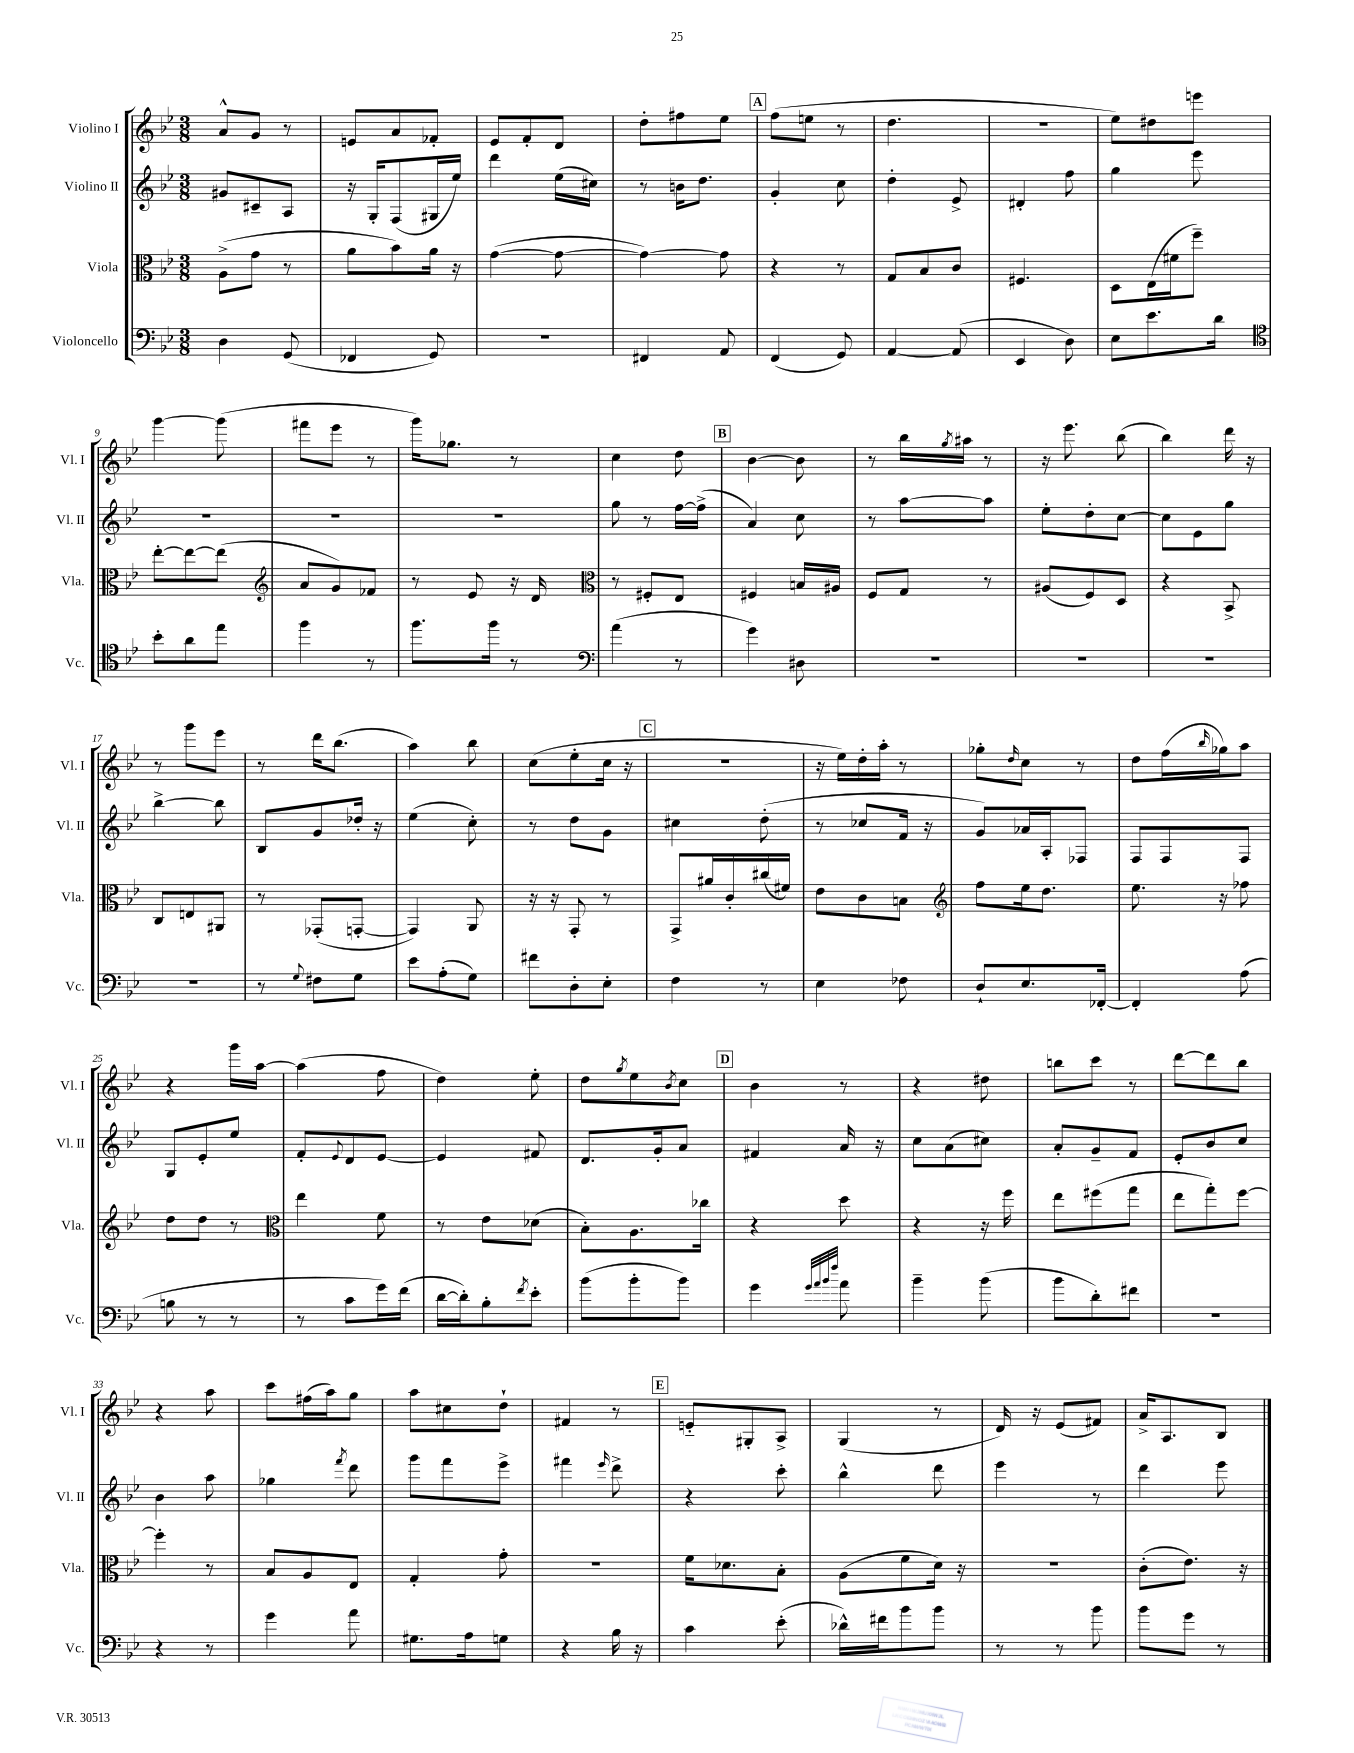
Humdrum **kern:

**kern	**kern	**kern	**kern
*staff4	*staff3	*staff2	*staff1
*clefF4	*clefC3	*clefG2	*clefG2
*k[b-e-]	*k[b-e-]	*k[b-e-]	*k[b-e-]
*M3/8	*M3/8	*M3/8	*M3/8
4D	(8A^	8g#	8a^^
.	8g	8c#~	8g
(8GG	8r	8A	8r
=	=	=	=
4FF-	8a	16r	8e
.	.	16G'	.
.	8b-)	(8F	8a
8GG)	16a	16G#	8f-'
.	16r	16ee-)	.
=	=	=	=
4.r	([4g	4ddd	8e-
.	.	.	8f'
.	8g_	(16ee-	8d
.	.	16cc#)	.
=	=	=	=
4FF#	4g_)	8r	8dd'
.	.	16b	8ff#
.	.	8.dd	.
8AA	8g]	.	8ee-
=	=	=	=
(4FF	4r	4g'	(8ff
.	.	.	8ee
8GG)	8r	8cc	8r
=	=	=	=
[4AA	8G	4dd'	4.dd
.	8B-	.	.
(8AA]	8c	8e-^	.
=	=	=	=
4EE-	4.F#	4d#'	4.r
8D)	.	8ff	.
=	=	=	=
8E-	8D	4gg	8ee-)
8.e-	(16E-	.	8dd#
.	16f#	.	.
.	8ff~)	8eee-	8eee
16d	.	.	.
=	=	=	=
*clefC4	*	*	*
8b-'	[8ee-'	4.r	[4ggg
8a	8ee-_	.	.
8ee-	(8ee-]	.	(8ggg]
=	=	=	=
*	*clefG2	*	*
4ff	8a	4.r	8fff#
.	8g)	.	8eee-
8r	8f-	.	8r
=	=	=	=
8.ff	8r	4.r	16ggg)
.	.	.	8.gg-
.	8e-	.	.
16ff	.	.	.
8r	16r	.	8r
.	16d	.	.
=	=	=	=
*clefF4	*clefC3	*	*
(4a	8r	8gg	4cc
.	8F#'	8r	.
8r	8E-	[16ff	8dd
.	.	(16ff^]	.
=	=	=	=
4g)	4F#	4a)	[4b-
8D#	16B	8cc	8b-]
.	16A#	.	.
=	=	=	=
4.r	8F	8r	8r
.	8G	[8aa	16bb-
.	.	.	8qgg
.	.	.	16aa#
.	8r	8aa]	8r
=	=	=	=
4.r	(8A#	8ee-'	16r
.	.	.	8.eee-
.	8F)	8dd'	.
.	8D	[8cc	(8bb-
=	=	=	=
4.r	4r	8cc]	4bb-)
.	.	8e-	.
.	8BB-^	8gg	16ddd
.	.	.	16r
=	=	=	=
4.r	8C	[4bb-^	8r
.	8E	.	8ggg
.	8AA#	8bb-]	8eee-
=	=	=	=
8r	8r	8B-	8r
8qqG	.	.	.
8F#	(8GG-'	8g	16ddd
.	.	.	(8.bb-
8G	[8GG'	16dd-'	.
.	.	16r	.
=	=	=	=
8e-	4GG])	(4ee-	4aa)
(8A'	.	.	.
8G)	8AA	8cc')	8bb-
=	=	=	=
8f#	16r	8r	(8cc
.	16r	.	.
8D'	8GG'	8dd	8ee-'
8E-'	8r	8g	16cc
.	.	.	16r
=	=	=	=
4F	8GG^	4cc#	4.r
.	16a#	.	.
.	16c'	.	.
8r	(16cc#	(8dd'	.
.	16f#)	.	.
=	=	=	=
4E-	8e-	8r	16r
.	.	.	16ee-)
.	8c	8cc-	16dd'
.	.	.	16aa'
8F-	8B	16f	8r
.	.	16r	.
=	=	=	=
*	*clefG2	*	*
8D`	8ff	8g)	8gg-'
.	.	.	16qqdd
8.E-	16ee-	16a-	8cc
.	8.dd	16A'	.
.	.	8F-	8r
[16FF-'	.	.	.
=	=	=	=
4FF-']	8.ee-	8F	8dd
.	.	8F	(16ff
.	.	.	16qqbb-
.	16r	.	16gg-)
(8A	8ff-	8F	8aa
=	=	=	=
8B	8dd	8G	4r
8r	8dd	8e-'	.
8r	8r	8ee-	16ggg
.	.	.	[16aa
=	=	=	=
*	*clefC3	*	*
8r	4ee-	8f'	(4aa]
.	.	8qqe-	.
8c	.	8d	.
16g)	8f	[8e-	8ff
(16f	.	.	.
=	=	=	=
[16d	8r	4e-]	4dd)
16d'])	.	.	.
8B-'	8e-	.	.
8qf	.	.	.
8e-'	(8d-	8f#	8ee-'
=	=	=	=
(8b-	8B-')	8.d	8dd
.	.	.	8qgg
8b-'	8.A	.	8ee-
.	.	16g'	.
.	.	.	8qb-
8b-)	.	8a	8cc
.	16cc-	.	.
=	=	=	=
4g	4r	4f#	4b-
32qqg	.	.	.
32qqa	.	.	.
32qqb-	.	.	.
32qqff	.	.	.
8a	8dd	16a	8r
.	.	16r	.
=	=	=	=
4b-~	4r	8cc	4r
.	.	(8a	.
(8b-	16r	8cc#)	8dd#
.	16ff	.	.
=	=	=	=
8b-	8ee-	8a'	8bb
8d')	(8ff#	8g~	8ccc
8f#	8gg	8f	8r
=	=	=	=
4.r	8ee-	8e-'	[8ddd
.	8gg')	8b-	8ddd]
.	[8ff	8cc	8bb-
=	=	=	=
4r	4ff']	4b-	4r
8r	8r	8aa	8aa
=	=	=	=
4g	8B-	4gg-	8ccc
.	8A	.	(16ff#
.	.	.	16aa)
.	.	8qfff	.
8a	8E-	8ddd	8gg
=	=	=	=
8.G#	4G'	8ggg	8aa
.	.	8fff	8cc#
16A	.	.	.
8G	8g'	8eee-^	8dd`
=	=	=	=
4r	4.r	4fff#	4f#
.	.	16qqeee-	.
16B-	.	8ddd^	8r
16r	.	.	.
=	=	=	=
4c	16f	4r	8e'~
.	8.d-	.	.
.	.	.	8G#'
(8e-'	8B-'	8ccc'	8A^
=	=	=	=
16d-^^)	(8A	4bb-^^	(4G
16f#	.	.	.
8b-	8f	.	.
8b-	16d)	8ddd	8r
.	16r	.	.
=	=	=	=
8r	4.r	4eee-	16d)
.	.	.	16r
8r	.	.	(8e-
8b-	.	8r	8f#)
=	=	=	=
8b-	(8c'	4ddd	16a^
.	.	.	8.A
8g	8.e-)	.	.
8r	.	8eee-	8B-
.	16r	.	.
==	==	==	==
*-	*-	*-	*-
